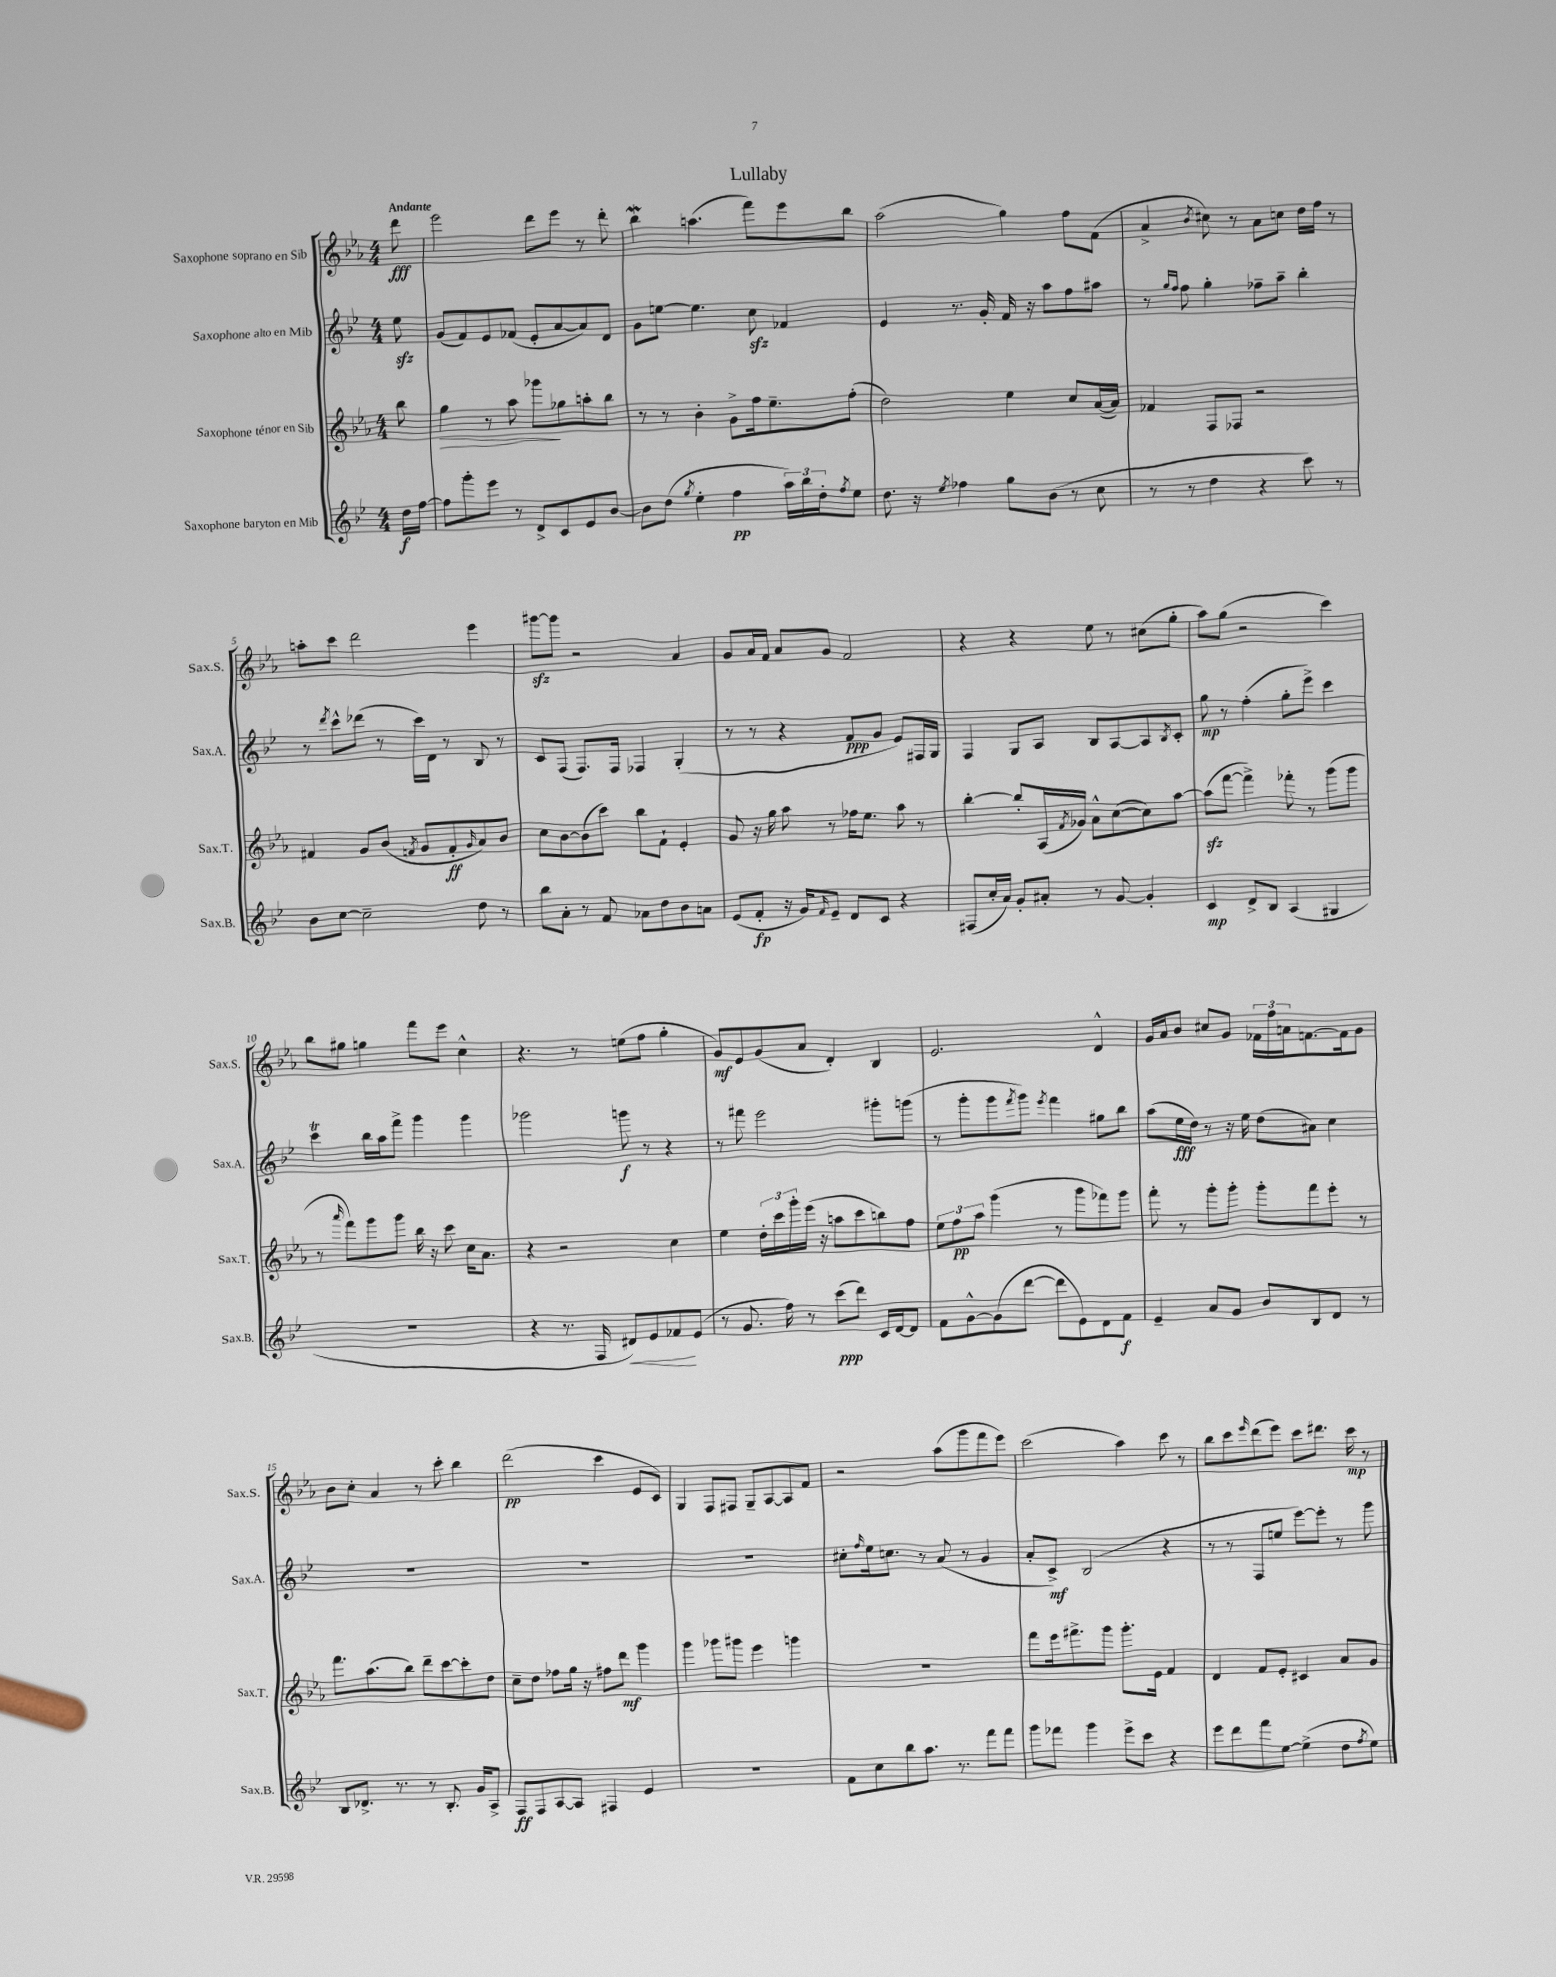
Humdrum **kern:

**kern	**dynam	**kern	**dynam	**kern	**dynam	**kern	**dynam
*part4	*part4	*part3	*part3	*part2	*part2	*part1	*part1
*staff4	*staff4	*staff3	*staff3	*staff2	*staff2	*staff1	*staff1
*I"Saxophone baryton en Mib	*	*I"Saxophone ténor en Sib	*	*I"Saxophone alto en Mib	*	*I"Saxophone soprano en Sib	*
*I'Sax.B.	*	*I'Sax.T.	*	*I'Sax.A.	*	*I'Sax.S.	*
*clefG2	*	*clefG2	*	*clefG2	*	*clefG2	*
*k[b-e-]	*	*k[b-e-a-]	*	*k[b-e-]	*	*k[b-e-a-]	*
*M4/4	*	*M4/4	*	*M4/4	*	*M4/4	*
=	=	=	=	=	=	=	=
!	!	!	!	!	!	!LO:TX:a:B:t=Andante	!
16dd\LL	f	8bb-\	.	8ee-zz\	.	8ddd\	fff
[16ff\JJ	.	.	.	.	.	.	.
=1	=1	=1	=1	=1	=1	=1	=1
!	!	!	!LO:HP:b	!	!	!	!
8ff\L]	.	4gg\	>	(8g/L	.	2eee-\	.
8ggg'\	.	.	.	8f/)	.	.	.
8eee-\J	.	8r	.	8e-/	.	.	.
8r	.	8aa-\	.	(8f-X/J	.	.	.
8d^/L	.	8ggg-X\L	.	8e-'/L	.	8ddd\L	.
8c/	.	8gg-X\	]	[8a/	.	8eee-\J	.
8e-/	.	8aan'\	.	8a/])	.	8r	.
[8b-/J	.	8bb-\J	.	8d/J	.	8ddd'\	.
=2	=2	=2	=2	=2	=2	=2	=2
8b-\L]	.	8r	.	8g\L	.	4bb-W\	.
(8dd\J	.	8r	.	[8een\J	.	.	.
8qgg/	.	.	.	.	.	.	.
4ee-'\	.	4b-'\	.	4.ee\]	.	(4.aan\	.
4ff\	pp	8g^\L	.	.	.	.	.
.	.	16ff\k	.	8cczz\	.	8fff\L)	.
.	.	8.ee-~\	.	.	.	.	.
24aa\LL)	.	.	.	4f-X/	.	8eee-\	.
24bb-\	.	.	.	.	.	.	.
24dd'\J	.	.	.	.	.	.	.
8qff/	.	.	.	.	.	.	.
8ee-\J	.	(8ff'\J	.	.	.	8bb-\J	.
=3	=3	=3	=3	=3	=3	=3	=3
8.dd\	.	2dd\)	.	4e-/	.	(2aa-\	.
16r	.	.	.	.	.	.	.
8qee-/	.	.	.	.	.	.	.
4ff-X\	.	.	.	8.r	.	.	.
.	.	.	.	16g'/	.	.	.
8gg\L	.	4ee-\	.	16f/	.	4gg\)	.
.	.	.	.	16r	.	.	.
(8b-\J	.	.	.	8aa\L	.	.	.
8r	.	8cc/L	.	8ff\	.	8ff\L	.
8cc\	.	([16a-/L	.	8aa#X\J	.	(8f\J	.
.	.	16a-/JJ])	.	.	.	.	.
=4	=4	=4	=4	=4	=4	=4	=4
8r	.	4f-X/	.	8r	.	4a-^/	.
.	.	.	.	16qqgg/LL	.	.	.
.	.	.	.	16qqff/JJ	.	.	.
8r	.	.	.	8ff\	.	.	.
.	.	.	.	.	.	8qb-/	.
4dd\	.	8F/L	.	4gg'\	.	8cc#X\)	.
.	.	8F-X/J	.	.	.	8r	.
4r	.	2r	.	8ff-X~\L	.	8a-\L	.
.	.	.	.	8aa~\J	.	8ccn\J	.
8ccc\)	.	.	.	4bb-'\	.	16dd\LL	.
.	.	.	.	.	.	16ff\JJ	.
8r	.	.	.	.	.	8r	.
!!LO:LB:g=z
=5	=5	=5	=5	=5	=5	=5	=5
8b-\L	.	4f#X/	.	8r	.	8aan'\L	.
.	.	.	.	8qddd/	.	.	.
[8cc\J	.	.	.	8ccc^^\L	.	8ccc\J	.
2cc~\]	.	8g/L	.	(8ddd-X\J	.	2ddd\	.
.	.	(8b-/J	.	8r	.	.	.
.	.	8qfn/	.	.	.	.	.
.	.	8g/L	.	16ccc\LL)	.	.	.
.	.	.	.	16d\JJ	.	.	.
.	.	8f'/	ff	8r	.	.	.
.	.	16qqg/	.	.	.	.	.
8dd\	.	8a-/)	.	8B-/	.	4eee-\	.
8r	.	8b-/J	.	8r	.	.	.
=6	=6	=6	=6	=6	=6	=6	=6
8bb-\L	.	8cc\L	.	8c/L	.	[8ggg#Xzz\L	.
8a'\J	.	[8b-\	.	(8F/J	.	8ggg#\J]	.
8r	.	(8b-\]	.	8.F/L)	.	2r	.
8f/	.	8ccc\J)	.	.	.	.	.
.	.	.	.	16F/Jk	.	.	.
8a-X\L	.	8bb-\L	.	4F-X/	.	.	.
8dd\	.	8f`\J	.	.	.	.	.
8b-\	.	4e-'/	.	(4G'/	.	4a-/	.
8an\J	.	.	.	.	.	.	.
=7	=7	=7	=7	=7	=7	=7	=7
(8e-/L	.	8g/	.	8r	.	8g/L	.
8f'/J	fp	16r	.	8r	.	16a-/L	.
.	.	16gg\	.	.	.	16f/JJ	.
16r	.	8aa-\	.	4r	.	8a-/L	.
16g/KL)	.	.	.	.	.	.	.
16qqf/	.	.	.	.	.	.	.
8e-~/J	.	8r	.	.	.	8g/J	.
8d/L	.	16ff-X\KL	.	8f/L	ppp	2f/	.
.	.	8.ee-\J	.	.	.	.	.
8c/J	.	.	.	8g/J	.	.	.
4r	.	8aa-\	.	8e-/L)	.	.	.
.	.	8r	.	16F#X/L	.	.	.
.	.	.	.	16G/JJ	.	.	.
=8	=8	=8	=8	=8	=8	=8	=8
(8F#X/L	.	[4bb-'\	.	4F/	.	4r	.
16cc'/L	.	.	.	.	.	.	.
16a/JJ)	.	.	.	.	.	.	.
8g'/L	.	8bb-'/L]	.	8G/L	.	4r	.
8a#X'/J	.	(16A-/L	.	8A/J	.	.	.
.	.	8qf/	.	.	.	.	.
.	.	16g-X/JJ)	.	.	.	.	.
8r	.	8a-^^\L	.	8B-/L	.	8ee-\	.
[8g/	.	([8cc\	.	[8A/	.	8r	.
4g'/]	.	8cc\])	.	8A/]	.	(8cc#X\L	.
.	.	.	.	8qB-/	.	.	.
.	.	[8aa-\J	.	8c'/J	.	8gg'\J	.
=9	=9	=9	=9	=9	=9	=9	=9
4c/	mp	(8aa-zz\L]	.	8gg\	mp	8aa-\L)	.
.	.	[8fff\J	.	8r	.	(8gg\J	.
8d^/L	.	4fff^\])	.	(4ff'\	.	2r	.
8B-/J	.	.	.	.	.	.	.
(4A/	.	8fff-X'\	.	8gg'\L	.	.	.
.	.	8r	.	8eee-^\J)	.	.	.
4G#X/	.	(8ggg\L	.	4ccc\	.	4ccc\)	.
.	.	8ggg\J	.	.	.	.	.
!!LO:LB:g=z
=10	=10	=10	=10	=10	=10	=10	=10
1r	.	8r	.	4cccT\	.	8bb-\L	.
.	.	16qqaaa-/	.	.	.	.	.
.	.	8fff\L)	.	.	.	8gg#X\J	.
.	.	8ggg\	.	16bb-\LL	.	4ggn\	.
.	.	.	.	16aa\J	.	.	.
.	.	8ggg\J	.	8fff^\J	.	.	.
.	.	16bb-\	.	4ggg\	.	8fff\L	.
.	.	16r	.	.	.	.	.
.	.	8ccc\	.	.	.	8eee-\J	.
.	.	16cc\KL	.	4ggg\	.	4cc^^\	.
.	.	8.a-\J	.	.	.	.	.
=11	=11	=11	=11	=11	=11	=11	=11
4r	.	4r	.	2ggg-X\	.	4.r	.
8.r	.	2r	.	.	.	.	.
.	.	.	.	.	.	8r	.
16F/	.	.	.	.	.	.	.
!	!LO:HP:b	!	!	!	!	!	!
8d#X/L)	<	.	.	8gggn\	f	(8een\L	.
8e-/	.	.	.	8r	.	8ff\J	.
8f-X/	.	4cc\	.	4r	.	4gg'\	.
(8e-/J	[	.	.	.	.	.	.
=12	=12	=12	=12	=12	=12	=12	=12
8r	.	4ee-\	.	8r	.	8g/L)	mf
8.g/	.	.	.	8fff#X\	.	8e-/	.
.	.	24dd'\LL	.	2eee-\	.	(8g/	.
.	.	24ccc\	.	.	.	.	.
16ff\)	.	.	.	.	.	.	.
.	.	24ggg'\	.	.	.	.	.
8r	.	(16eee-\JJ	.	.	.	8a-/J	.
.	.	16r	.	.	.	.	.
(8ccc\L	ppp	8aan\L	.	.	.	4d'/)	.
8ddd\J)	.	8ccc\	.	.	.	.	.
16c/LL	.	8bbn\)	.	8ggg#X'\L	.	4B-/	.
[16d/J	.	.	.	.	.	.	.
8d/J]	.	8ff\J	.	(8gggn\J	.	.	.
=13	=13	=13	=13	=13	=13	=13	=13
8f\L	.	12ee-\L	.	8r	.	2.e-/	.
.	.	12ff\	pp	.	.	.	.
[8g^^\	.	.	.	8ggg'\L	.	.	.
.	.	12aa-\J	.	.	.	.	.
(8g\]	.	(4ggg\	.	8ggg\	.	.	.
.	.	.	.	8qfff/	.	.	.
[8ddd\J	.	.	.	8ggg\J)	.	.	.
.	.	.	.	8qeee-/	.	.	.
8ddd\L]	.	8r	.	4fff\	.	.	.
8e-\)	.	8ggg\L	.	.	.	.	.
8d\	.	8fff-X\)	.	8gg#X\L	.	4d^^/	.
8f\J	f	8ggg\J	.	8bb-\J	.	.	.
=14	=14	=14	=14	=14	=14	=14	=14
4e-~/	.	8fff'\	.	(8aa\L	.	16g/LL	.
.	.	.	.	.	.	16a-/J	.
.	.	8r	.	16ee-\L	fff	8b-/J	.
.	.	.	.	16dd\JJ)	.	.	.
8a/L	.	8ggg'\L	.	8r	.	8cc#X/L	.
8g/J	.	8ggg'\J	.	16r	.	8g/J	.
.	.	.	.	16ee-\	.	.	.
8b-/L	.	8ggg'\L	.	(8dd\L	.	24f-X\LL	.
.	.	.	.	.	.	24ff\	.
.	.	.	.	.	.	24an\J	.
8B-/	.	8fff\	.	8a#X\J)	.	[8.fn\	.
8d/J	.	8eee-'\J	.	4cc\	.	.	.
.	.	.	.	.	.	16f\k]	.
8r	.	8r	.	.	.	8g\J	.
!!LO:LB:g=z
=15	=15	=15	=15	=15	=15	=15	=15
8B-/L	.	8.fff\L	.	1r	.	8b-\L	.
8.d-X^/J	.	.	.	.	.	8cc'\J	.
.	.	(8.aa-\	.	.	.	.	.
.	.	.	.	.	.	4a-/	.
8.r	.	.	.	.	.	.	.
.	.	8bb-\J)	.	.	.	.	.
8r	.	8ddd~\L	.	.	.	8r	.
8.B-'/	.	[8ccc\	.	.	.	8ccc'\	.
.	.	8ccc'\]	.	.	.	4bb-\	.
16g/KL	.	.	.	.	.	.	.
8A^/J	.	8dd\J	.	.	.	.	.
=16	=16	=16	=16	=16	=16	=16	=16
8F/L	ff	8cc~\L	.	1r	.	(2ddd\	pp
8F/	.	8dd\J	.	.	.	.	.
[8A/	.	8ff-X\L	.	.	.	.	.
8A/J]	.	16gg\Jk	.	.	.	.	.
.	.	16r	.	.	.	.	.
4F#X/	.	8ff#X\L	.	.	.	4ccc\	.
.	.	8ddd\J	mf	.	.	.	.
4e-/	.	4ggg\	.	.	.	8e-/L	.
.	.	.	.	.	.	8c/J)	.
=17	=17	=17	=17	=17	=17	=17	=17
1r	.	4ggg\	.	1r	.	4G/	.
.	.	8ggg-X\L	.	.	.	8F/L	.
.	.	8ggg#X\J	.	.	.	8F#X/J	.
.	.	4eee-\	.	.	.	8G~/L	.
.	.	.	.	.	.	[8A-/	.
.	.	4gggn\	.	.	.	8A-/]	.
.	.	.	.	.	.	8f/J	.
=18	=18	=18	=18	=18	=18	=18	=18
8f\L	.	1r	.	8cc#X'\L	.	2r	.
.	.	.	.	16qqff/	.	.	.
8cc\	.	.	.	16ee-\k	.	.	.
.	.	.	.	8.ccn\J	.	.	.
8bb-\	.	.	.	.	.	.	.
8.aa\J	.	.	.	8r	.	.	.
.	.	.	.	(8a/	.	(8aa-\L	.
8.r	.	.	.	.	.	.	.
.	.	.	.	8r	.	8ggg\	.
8fff\L	.	.	.	4g/	.	8fff\	.
8fff\J	.	.	.	.	.	8eee-\J)	.
=19	=19	=19	=19	=19	=19	=19	=19
8ggg\L	.	8fff\L	.	8a'/L	.	(2ccc\	.
8fff-X\J	.	16eee-\k	.	8c^/J)	mf	.	.
.	.	8.fff#X^\	.	.	.	.	.
4ggg\	.	.	.	(2B-/	.	.	.
.	.	8ggg\J	.	.	.	.	.
8eee-^\L	.	8.ggg'\L	.	.	.	4aa-\)	.
8ccc\J	.	.	.	.	.	.	.
.	.	16e-\Jk	.	.	.	.	.
4r	.	4f/	.	4r	.	8ccc\	.
.	.	.	.	.	.	8r	.
=20	=20	=20	=20	=20	=20	=20	=20
8eee-\L	.	4d/	.	8r	.	8bb-\L	.
8ddd\	.	.	.	8r	.	8ccc\	.
.	.	.	.	.	.	16qqeee-/	.
8fff\	.	8f/L	.	8F/L	.	(8ddd\	.
[8ee-\J	.	8e-'/J	.	8een/J	.	8eee-\J)	.
(4ee-^\]	.	4c#X/	.	[8eee-\L)	.	8ccc\L	.
.	.	.	.	8eee-'\J]	.	8.ddd#X\J	.
8dd\L	.	8a-/L	.	8r	.	.	.
.	.	.	.	.	.	16ccc\	mp
8qff/	.	.	.	.	.	.	.
8ee-\J)	.	8g/J	.	8ggg\	.	8r	.
==	==	==	==	==	==	==	==
*-	*-	*-	*-	*-	*-	*-	*-
